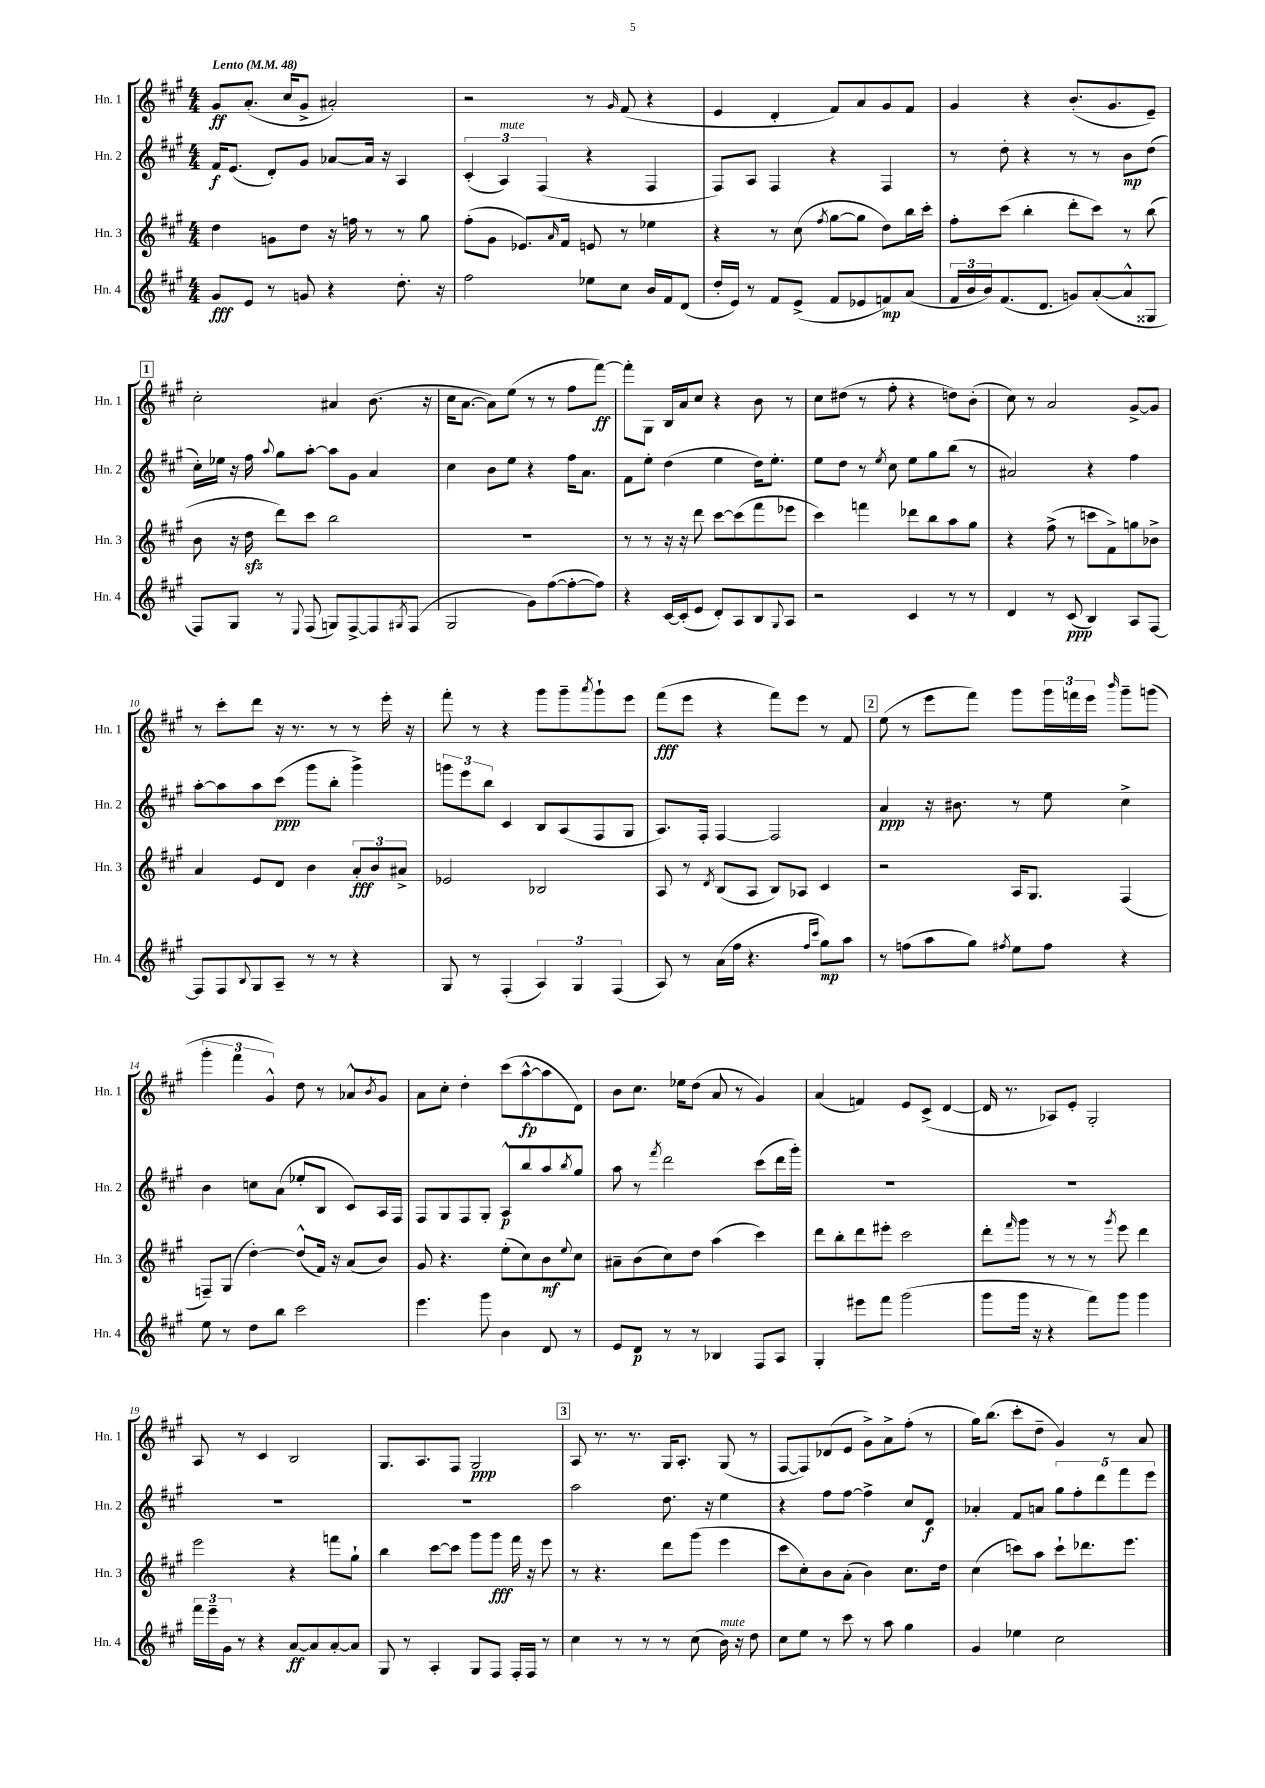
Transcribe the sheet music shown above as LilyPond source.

<<
\new StaffGroup <<
\new Staff = "s0" \with { instrumentName = "Hn. 1" shortInstrumentName = "Hn. 1" } {
    \clef treble \key a \major \numericTimeSignature \time 4/4 \tempo "Lento" 4 = 48
    gis'8\ff a'8.-.( cis''16 gis'8-> ais'2-.) |
    r2 r8 \grace { gis'16 } fis'8( r4 |
    e'4 d'4-. fis'8) a'8 gis'8 fis'8 |
    gis'4 r4 b'8.-.( gis'8. e'8--) |
    \mark \markup { \box "1" } cis''2-. ais'4 b'8.( r16 |
    cis''16 a'8.~ a'8) e''8( r8 r8 fis''8 fis'''8~\ff) |
    fis'''8-. gis8 b16 a'16 cis''8 r4 b'8 r8 |
    cis''8 dis''8( r8 fis''8-. r4 d''8) b'8-.( |
    cis''8) r8 a'2 gis'8~-> gis'8 |
    r8 cis'''8-. d'''8 r16 r8. r8 r8 e'''16-. r16 |
    fis'''8-. r8 r4 gis'''8 gis'''8-- \acciaccatura { a'''8 } gis'''8-! e'''8 |
    fis'''8\fff( e'''8 r4 fis'''8) e'''8 r8 fis'8 |
    \mark \markup { \box "2" } e''8( r8 e'''8 fis'''8) gis'''8 \tuplet 3/2 { gis'''16 f'''16 e'''16 } \grace { b'''16 } gis'''8-- g'''8( |
    \tuplet 3/2 { gis'''4-. fis'''4 gis'4-^) } d''8 r8 aes'8-^ \acciaccatura { b'8 } gis'8 |
    a'8 cis''8-. d''4-. cis'''8( a''8~-^\fp a''8 d'8) |
    b'8 cis''8. ees''16 d''8( a'8 r8 gis'4) |
    a'4( f'4) e'8 cis'8->( d'4~ |
    d'16 r8. aes8) e'8-. gis2-. |
    a8 r8 cis'4 b2 |
    gis8. a8. fis8 gis2\ppp |
    \mark \markup { \box "3" } a8 r8. r8. gis16 a8.-. gis8( r8 |
    fis8~ fis8) des'8( e'8 gis'8->) a'8-> fis''8-.( r8 |
    gis''16) b''8.( cis'''8-. d''8-- gis'4) r8 a'8 \bar "|." |
}
\new Staff = "s1" \with { instrumentName = "Hn. 2" shortInstrumentName = "Hn. 2" } {
    \clef treble \key a \major \numericTimeSignature \time 4/4
    fis'16\f e'8.( d'8-.) gis'8 aes'8~ aes'16 r16 a4 |
    \tuplet 3/2 { cis'4-.( a4^\markup { \italic "mute" }) fis4( } r4 fis4 |
    fis8) a8 fis4 r4 fis4 |
    r8 d''8-. r4 r8 r8 b'8\mp d''8( |
    \mark \markup { \box "1" } cis''16-.) ees''16 r16 fis''16 \appoggiatura { a''8 } gis''8 a''8~-. a''8 gis'8 a'4 |
    cis''4 b'8 e''8 r4 fis''16 a'8. |
    fis'8 e''8-. d''4( e''4 d''16) e''8.-. |
    e''8 d''8 r8 \acciaccatura { e''8 } cis''8 e''8 gis''8 b''8( r8 |
    ais'2) r4 fis''4 |
    a''8~-. a''8 a''8 cis'''8\ppp( gis'''8 b''8-. gis'''4->) |
    \tuplet 3/2 { g'''8 e'''8 b''8 } cis'4 b8 a8( fis8 gis8 |
    a8.) fis16-. fis4~ fis2 |
    \mark \markup { \box "2" } a'4\ppp r16 bis'8. r8 e''8 cis''4-> |
    b'4 c''8 a'8( ees''8-. b8 cis'8) a16 fis16 |
    fis8 gis8 fis8 gis8-. a8-^\p b''8 a''8 \acciaccatura { b''8 } gis''8 |
    a''8 r8 \acciaccatura { fis'''8 } d'''2 cis'''8( d'''16 gis'''16-.) |
    R1 |
    R1 |
    R1 |
    R1 |
    \mark \markup { \box "3" } a''2 d''8. r16 e''4 |
    r4 fis''8 fis''8~ fis''4-> cis''8 d'8\f |
    aes'4-. fis'8 a'8 \tuplet 5/4 { gis''8 fis''8-. d'''8 fis'''8 e'''8 } \bar "|." |
}
\new Staff = "s2" \with { instrumentName = "Hn. 3" shortInstrumentName = "Hn. 3" } {
    \clef treble \key a \major \numericTimeSignature \time 4/4
    d''4 g'8 d''8 r16 f''16 r8 r8 gis''8 |
    fis''8-.( gis'8 ees'8.) \grace { a'16 } fis'16 e'8 r8 ees''4 |
    r4 r8 cis''8( \acciaccatura { fis''8 } gis''8~ gis''8 d''8) b''16 cis'''16-. |
    fis''8-. cis'''8( b''4-. d'''8-. cis'''8) r8 b''8( |
    \mark \markup { \box "1" } b'8 r16 d''16\sfz d'''8) cis'''8 b''2 |
    R1 |
    r8 r8 r16 r16 d'''8 cis'''8~ cis'''8( fis'''8 ees'''8 |
    cis'''4) f'''4 des'''8 b''8 a''8 gis''8 |
    r4 fis''8->( r8 c'''8 fis'8->) g''8 bes'8-> |
    a'4 e'8 d'8 b'4 \tuplet 3/2 { a'8-.\fff b'8 ais'8-> } |
    ees'2 bes2 |
    a8 r8 \acciaccatura { d'8 } b8( a8 b8) aes8 cis'4 |
    \mark \markup { \box "2" } r2 a16 gis8. fis4( |
    f8--) gis8( d''4~-.) d''8-^( fis'16) r16 a'8( b'8) |
    gis'8 r4. e''8-.( cis''8) b'8\mf \appoggiatura { e''8 } cis''8 |
    ais'8-- b'8( cis''8) d''8 a''4( cis'''4) |
    d'''8 b''8-. d'''8 eis'''8-. cis'''2 |
    d'''8-. \grace { fis'''16 } gis'''8 r8 r8 r8 \acciaccatura { gis'''8 } e'''8 d'''4 |
    e'''2 r4 f'''8 gis''8-! |
    b''4 cis'''8~ cis'''8 gis'''8 gis'''8\fff fis'''16 r16 e'''8 |
    \mark \markup { \box "3" } r8 r4. d'''8 gis'''8( e'''4 |
    cis'''8 cis''8-.) b'8 a'8-.( b'4) cis''8. d''16 |
    cis''4( c'''8) a''8 c'''8-! des'''8. e'''8. \bar "|." |
}
\new Staff = "s3" \with { instrumentName = "Hn. 4" shortInstrumentName = "Hn. 4" } {
    \clef treble \key a \major \numericTimeSignature \time 4/4
    gis'8\fff e'8 r8 g'8 r4 d''8.-. r16 |
    fis''2 ees''8 cis''8 b'16 fis'16 d'8( |
    d''16-. e'16) r8 fis'8 e'8->( fis'8 ees'8 f'8\mp) a'8( |
    \tuplet 3/2 { fis'16 b'16 b'16) } fis'8.( d'8. g'8) a'8~-.( a'8-^ gisis8 |
    \mark \markup { \box "1" } fis8) gis8 r8 \appoggiatura { e8 } fis8( g8) fis8~-> fis8 \acciaccatura { gis8 } fis8( |
    gis2 gis'8) fis''8~( fis''8~-. fis''8) |
    r4 cis'16~ cis'16-.( e'8 d'8-.) a8 b8 \appoggiatura { gis8 } a8 |
    r2 cis'4 r8 r8 |
    d'4 r8 cis'8\ppp( b4) a8 fis8~ |
    fis8 fis8 \appoggiatura { b8 } gis8 a8-- r8 r8 r4 |
    gis8 r8 fis4-.( \tuplet 3/2 { a4) gis4 fis4( } |
    a8) r8 a'16( fis''16 r4. \grace { fis''16 cis'''16 } gis''8\mp) a''8 |
    \mark \markup { \box "2" } r8 f''8( a''8 gis''8) \acciaccatura { fis''8 } e''8 fis''8 r4 |
    e''8 r8 d''8 b''8 cis'''2 |
    e'''4. gis'''8 b'4 d'8 r8 |
    e'8 d'8\p r8 r8 bes4 fis8 a8 |
    gis4-. eis'''8 fis'''8 gis'''2( |
    gis'''8 gis'''16 r16 r4 fis'''8) gis'''8 gis'''4 |
    \tuplet 3/2 { fis'''16 e'''16-- gis'16 } r8 r4 a'8~\ff a'8 a'8~-. a'8 |
    gis8 r8 a4-. gis8 fis8 fis16-. fis16 r8 |
    \mark \markup { \box "3" } cis''4 r8 r8 r8 cis''8( b'16^\markup { \italic "mute" }) r16 d''8 |
    cis''8 e''8 r8 cis'''8 r8 a''8 gis''4 |
    gis'4 ees''4 cis''2 \bar "|." |
}
>>
>>
